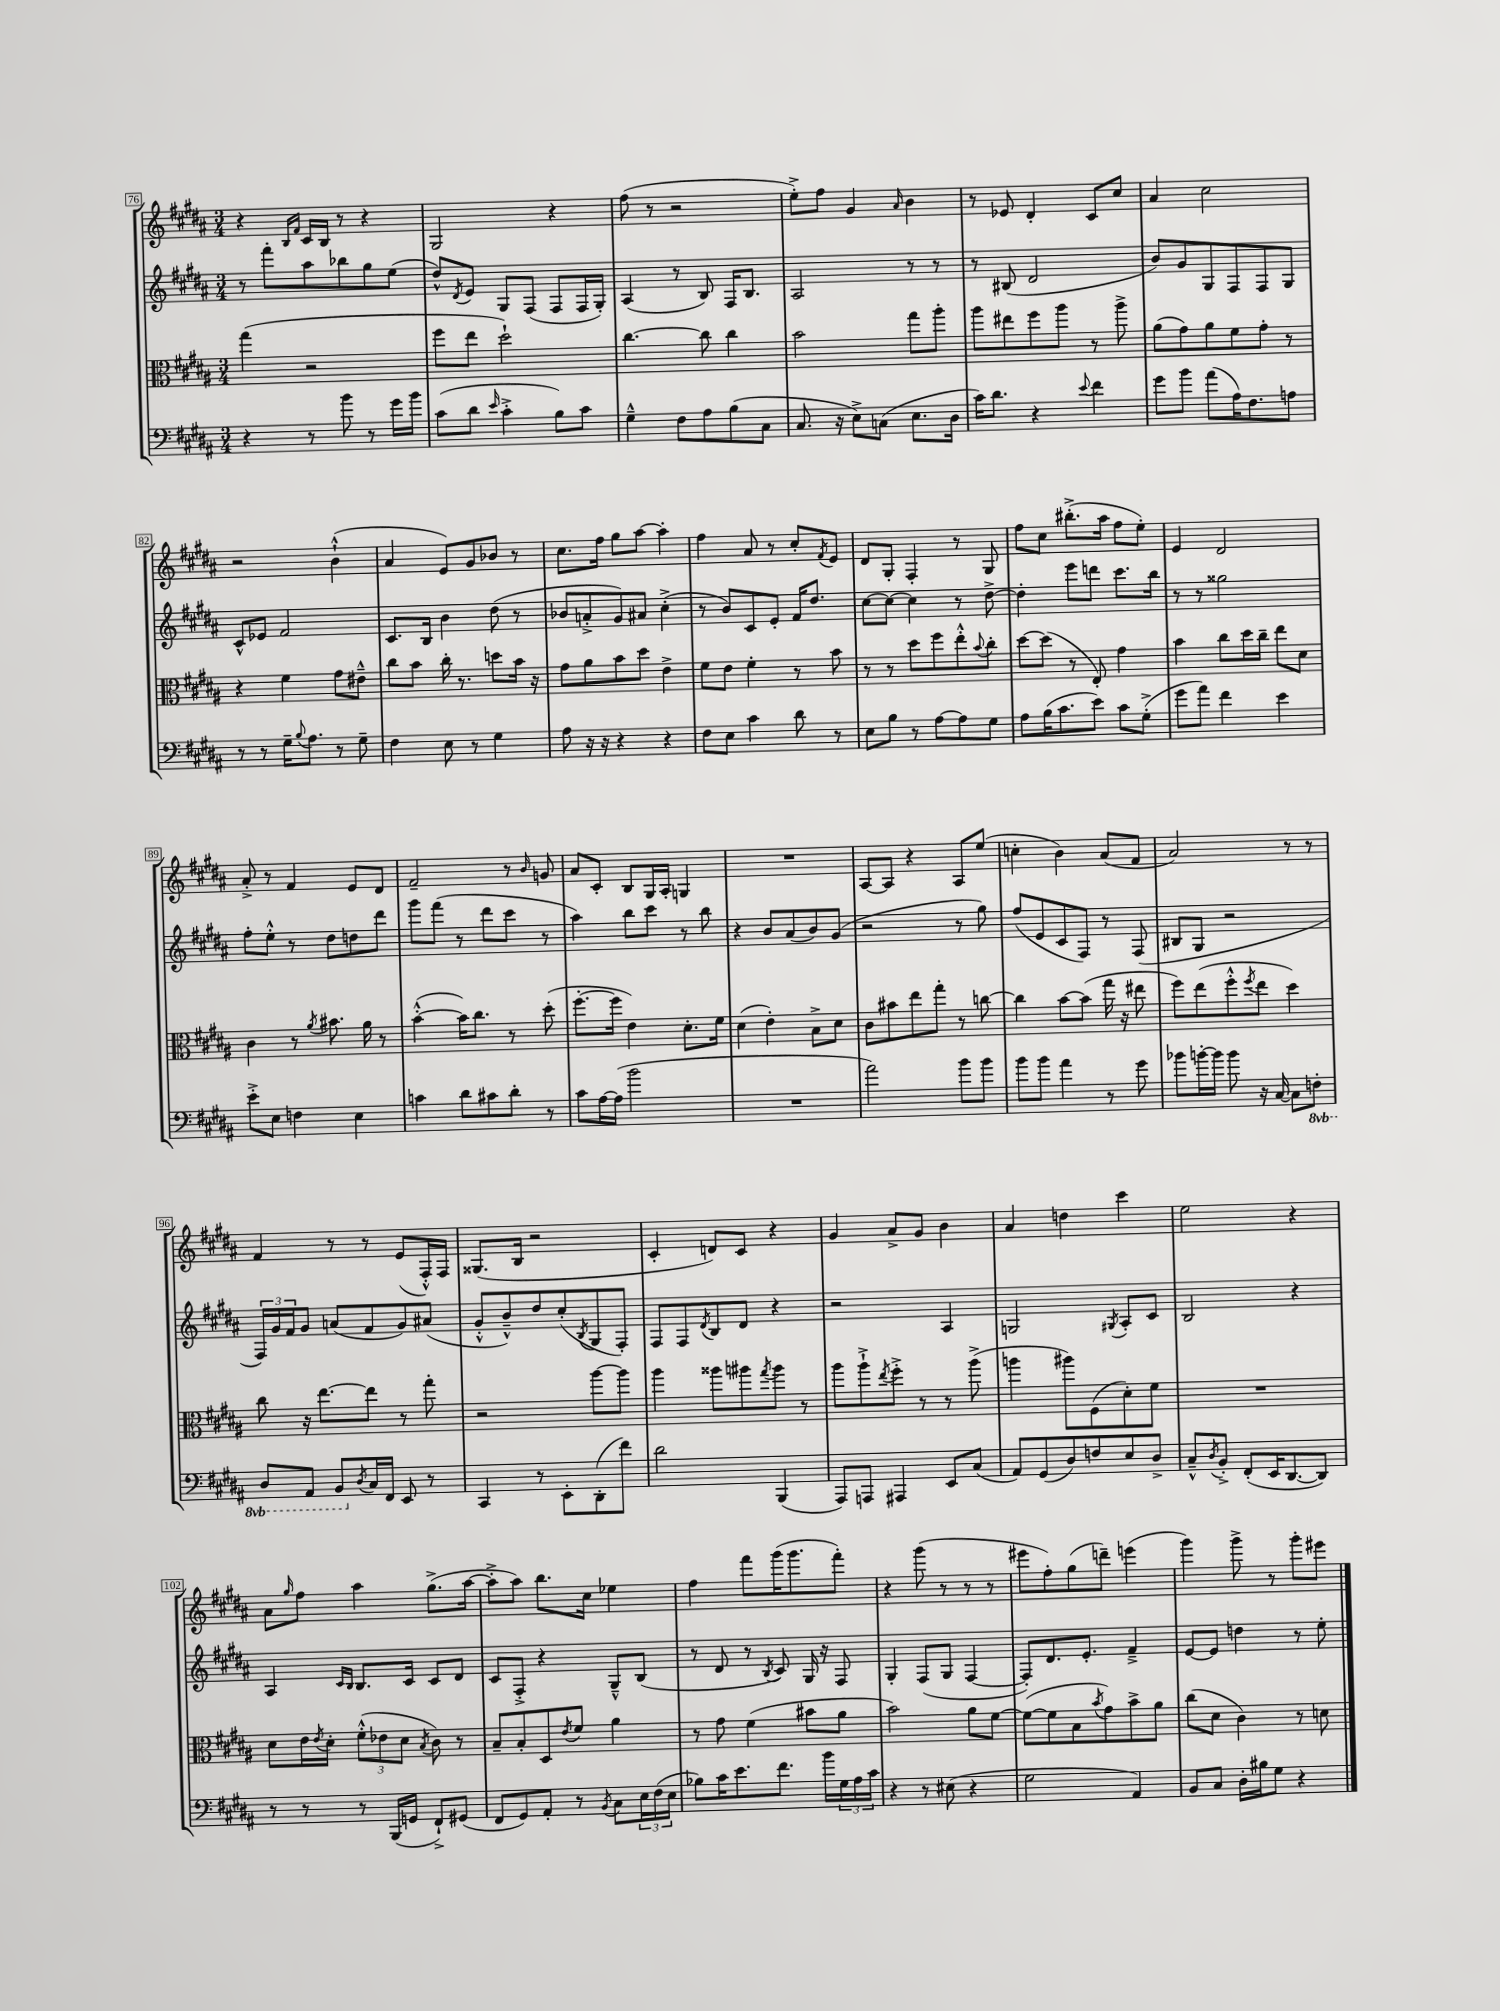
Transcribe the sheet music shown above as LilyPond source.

<<
\new StaffGroup <<
\new Staff = "s0" {
    \clef treble \key b \major \numericTimeSignature \time 3/4
    r4 \grace { b16 fis'16 } cis'16 b16 r8 r4 |
    gis2 r4 |
    fis''8( r8 r2 |
    e''8-.->) fis''8 gis'4 \grace { ais'16 } b'4 |
    r8 ees'8 dis'4-. cis'8 cis''8 |
    ais'4 cis''2 |
    r2 b'4-!-^( |
    ais'4 e'8) gis'8 bes'8 r8 |
    cis''8. fis''16 gis''8 ais''8~ ais''4-. |
    fis''4 ais'8 r8 cis''8-. \acciaccatura { fis'8 } e'8 |
    dis'8 gis8-. fis4-. r8 gis8 |
    fis''8 cis''8 bis''8.-.->( ais''16 fis''8 e''8-.) |
    e'4 dis'2 |
    ais'8-.-> r8 fis'4 e'8 dis'8 |
    fis'2-- r8 \grace { b'16 } g'8 |
    ais'8 cis'8-. b8 gis16 ais16-. g4 |
    R2. |
    ais8~ ais8 r4 ais8 e''8( |
    c''4-. b'4) ais'8( fis'8 |
    ais'2) r8 r8 |
    fis'4 r8 r8 e'8( fis16-.-^) fis16 |
    gisis8.( b16 r2 |
    cis'4-. d'8) cis'8 r4 |
    gis'4 ais'8-> gis'8 b'4 |
    ais'4 d''4 cis'''4 |
    e''2 r4 |
    ais'8 \grace { gis''16 } fis''8 ais''4 gis''8.->( ais''16~ |
    ais''8-.-> ais''8) b''8. cis''16 ees''4 |
    fis''4 fis'''8 gis'''16( gis'''8. fis'''8-.) |
    r4 gis'''8( r8 r8 r8 |
    eis'''8 fis''8-.) gis''8( d'''8--) e'''4( |
    gis'''4) gis'''8-> r8 gis'''8-. eis'''8 \bar "|." |
}
\new Staff = "s1" {
    \clef treble \key b \major \numericTimeSignature \time 3/4
    r8 fis'''8-. ais''8 bes''8 gis''8 e''8( |
    dis''8-^) \acciaccatura { dis'8 } e'8 gis8 fis8( fis8 fis16 gis16-.) |
    ais4( r8 b8) fis16 b8. |
    ais2 r8 r8 |
    r8 bis8( dis'2 |
    b'8) gis'8 gis8 fis8 fis8 gis8 |
    cis'8-^ ees'8 fis'2 |
    cis'8. b16 b'4 dis''8( r8 |
    bes'8 a'8-.-> gis'8) ais'8 cis''4-.->( |
    r8 b'8) cis'8 e'8-. fis'16 dis''8. |
    cis''8~ cis''8~ cis''4 r8 dis''8~-> |
    dis''4-. e'''8 d'''8 cis'''8. b''16 |
    r8 r8 gisis''2 |
    fis''8-. e''8-.-^ r8 dis''8 d''8 dis'''8 |
    gis'''8 fis'''8( r8 dis'''8 cis'''8 r8 |
    ais''4) b''8 cis'''8 r8 b''8 |
    r4 b'8 ais'8( b'8) gis'8( |
    r2 r8 gis''8) |
    fis''8( e'8 cis'8 fis8) r8 fis8( |
    bis8 gis8 r2 |
    \tuplet 3/2 { fis16) gis'16 fis'16 } gis'8 a'8( fis'8 gis'8) ais'8( |
    gis'8-.-^ b'8---^) dis''8 cis''8-.( \acciaccatura { b8 } gis8 fis8-.) |
    fis8 fis8 \acciaccatura { dis'8 } b8 dis'8 r4 |
    r2 ais4 |
    g2 \acciaccatura { gis8 } ais8-. cis'8 |
    b2 r4 |
    ais4 \grace { cis'16 b16 } b8. cis'16 cis'8 dis'8 |
    cis'8 fis8-.-> r4 gis8---^ b8( |
    r8 dis'8 r8 \acciaccatura { b8 } cis'8) gis16 r16 fis8 |
    gis4-. fis8( gis8 fis4~ |
    fis8-.) dis'8. e'8.-. fis'4---> |
    e'8~ e'8 d''4 r8 e''8-. \bar "|." |
}
\new Staff = "s2" {
    \clef alto \key b \major \numericTimeSignature \time 3/4
    gis''4( r2 |
    fis''8 e''8 dis''2-!) |
    cis''4.~ cis''8 cis''4 |
    b'2 gis''8 ais''8-. |
    ais''8 eis''8 fis''8 ais''8 r8 ais''8-> |
    ais'8( gis'8) ais'8 fis'8 gis'8-. r8 |
    r4 fis'4 gis'8 eis'8---^ |
    cis''8 b'8 cis''16-. r8. d''8 b'16 r16 |
    gis'8 ais'8 b'8 dis''8 e'4-> |
    fis'8 e'8 fis'4-. r8 b'8 |
    r8 r8 dis''8 fis''8 e''8-.-^ \appoggiatura { b'8 } cis''8-. |
    dis''8~ dis''8( r8 e8-.) gis'4 |
    b'4 cis''8 dis''16 cis''16-- e''8 dis'8 |
    cis'4 r8 \acciaccatura { ais'8 } bis'8. ais'16 r8 |
    b'4~-.-^( b'16) cis''8. r8 dis''8-.( |
    fis''8.~-. fis''16 e'4) dis'8.-. fis'16 |
    dis'4( e'4-.) b8-> dis'8 |
    cis'8 bis'8 e''8 gis''8-. r8 c''8~ |
    c''4 b'8~ b'8( gis''16 r16 eis''8 |
    fis''8) e''8( fis''8-.-^ \acciaccatura { fis''8 } e''8 dis''4) |
    cis''8 r16 e''8.~ e''8 r8 gis''8-. |
    r2 ais''8~ ais''8 |
    ais''4 aisis''8 ais''8 \acciaccatura { gis''8 } ais''8 r8 |
    ais''8 ais''8-!-> \acciaccatura { e''8 } fis''8-.-> r8 r8 ais''8->( |
    a''4 ais''8) fis8( dis'8-.) fis'8 |
    R2. |
    dis'8 e'16 \acciaccatura { e'8 } dis'16-. \tuplet 3/2 { fis'8-.-^( ees'8 dis'8 } \acciaccatura { b8 } cis'8) r8 |
    b8-- b8-. dis8 \acciaccatura { e'8 } fis'8 ais'4 |
    r8 gis'8 fis'4( bis'8 ais'8 |
    b'2) ais'8 fis'8~ |
    fis'8~( fis'8 b8 \acciaccatura { b'8 } gis'8) b'8-> ais'8 |
    cis''8( dis'8 cis'4) r8 d'8 \bar "|." |
}
\new Staff = "s3" {
    \clef bass \key b \major \numericTimeSignature \time 3/4 \set Staff.ottavationMarkups = #ottavation-simple-ordinals
    r4 r8 b'8 r8 gis'16 b'16 |
    cis'8( dis'8 \grace { e'16 } cis'4-.-> b8) cis'8 |
    gis4---^ fis8 ais8 b8( cis8 |
    cis8. r16 e8->) c8( e8. dis16 |
    cis'16) dis'8. r4 \appoggiatura { e'8 } fis'4 |
    gis'8 b'8 ais'8( ais16) fis8. a8 |
    r8 r8 gis16-- \appoggiatura { b8 } ais8. r8 gis8-- |
    fis4 e8 r8 gis4 |
    ais8 r16 r16 r4 r4 |
    fis8 e8 cis'4 dis'8 r8 |
    e8 b8 r8 ais8~ ais8 gis8 |
    ais8 b16( cis'8. e'8) cis'8 gis8-.->( |
    gis'8 ais'8) fis'4 e'4 |
    e'8-.-> e8 f4 e4 |
    c'4 dis'8 cis'8 dis'8-. r8 |
    cis'8 ais16~ ais16( b'2 |
    R2. |
    ais'2) b'8 b'8 |
    b'8 b'8 ais'4 r8 gis'8 |
    bes'8 b'16~-. b'16 b'8 r16 cis16~ cis8 \ottava #-1 f,8-. |
    dis,8 ais,,8 b,,8 \ottava #0 \acciaccatura { dis8 } cis16 fis,16 e,8 r8 |
    cis,4 r8 e,8-. dis,8-.( fis'8) |
    dis'2 b,,4( |
    ais,,8) a,,8 ais,,4 e,8 cis8( |
    ais,8) gis,8( dis8) f8 e8 dis8-> |
    cis8---^ \acciaccatura { dis8 } b,8-.-> fis,8-.( e,16 dis,8.~ dis,8) |
    r8 r8 r8 b,,16( g,16 fis,8-!->) gis,8( |
    fis,8 gis,8) ais,8-. r8 \acciaccatura { b,8 } cis8 \tuplet 3/2 { e16 fis16( e16 } |
    bes8) cis'16 e'8. fis'8. b'16 \tuplet 3/2 { gis16 ais16 cis'16 } |
    r4 r8 eis8( r4 |
    gis2 ais,4) |
    b,8 cis8 dis16-. bis16 gis8 r4 \bar "|." |
}
>>
>>
\layout { \context { \Score currentBarNumber = #76 \override BarNumber.stencil = #(make-stencil-boxer 0.1 0.3 ly:text-interface::print) } }
